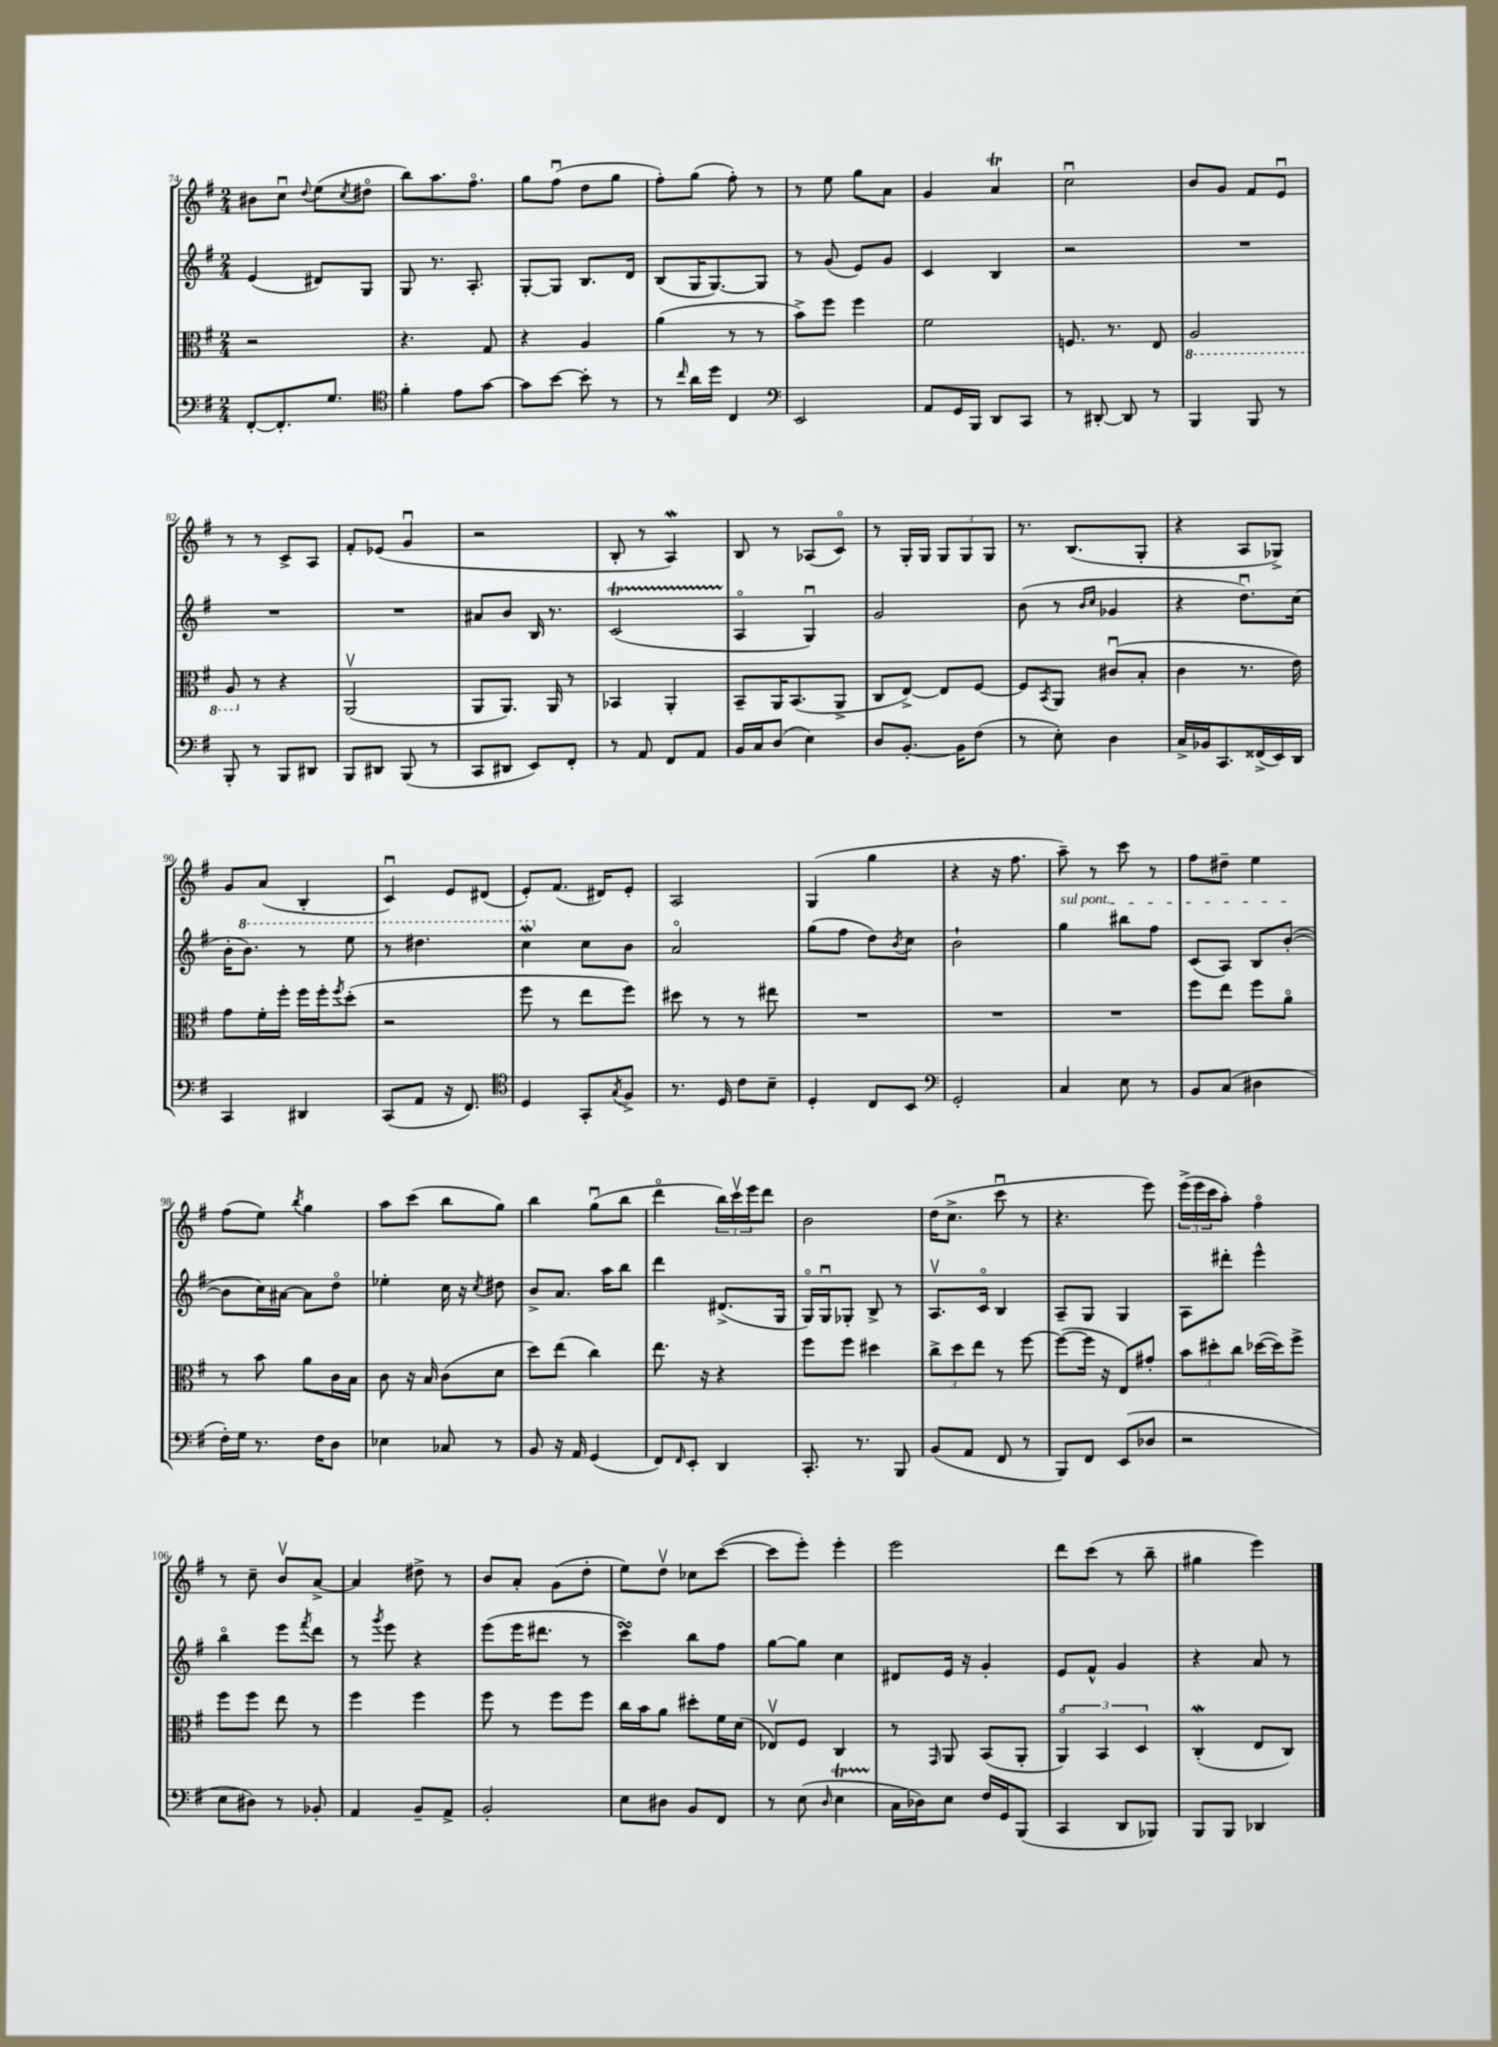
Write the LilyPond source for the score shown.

<<
\new StaffGroup <<
\new Staff = "s0" {
    \clef treble \key g \major \numericTimeSignature \time 2/4
    bis'8 c''8\downbow \appoggiatura { d''8 } e''8( \acciaccatura { c''8 } dis''8\flageolet |
    b''8) a''8. fis''8.\flageolet |
    g''8 fis''8\downbow( d''8 g''8 |
    fis''8-.) g''8( fis''8-.) r8 |
    r8 e''8 g''8 a'8 |
    g'4 a'4\trill |
    c''2\downbow |
    b'8 g'8 fis'8 e'8\downbow |
    r8 r8 c'8-> a8 |
    fis'8-. ees'8( g'4\downbow |
    r2 |
    b8-. r8 a4\mordent) |
    b8 r8 aes8( c'8\flageolet) |
    r8 g16-. g16 \tuplet 3/2 { g8 g8 g8 } |
    r8. b8.( g8-. |
    r4 a8 ges8->) |
    g'8 a'8( b4-. |
    c'4\downbow) e'8 dis'8( |
    e'8-.) fis'8.( dis'16) e'8-. |
    a2 |
    g4( g''4 |
    r4 r16 fis''8. |
    a''8--) r8 c'''8 r8 |
    fis''8 dis''8-- e''4 |
    fis''8( e''8) \acciaccatura { b''8 } g''4 |
    a''8 c'''8( b''8 g''8) |
    b''4 g''8\downbow( b''8 |
    d'''4\flageolet \tuplet 3/2 { b''16) c'''16\upbow e'''16 } d'''8 |
    b'2 |
    d''16( c''8.-> c'''8\downbow r8 |
    r4. e'''8) |
    \tuplet 3/2 { e'''16->( e'''16 c'''16 } a''8-.) fis''4\flageolet |
    r8 c''8-- b'8\upbow a'8~-> |
    a'4 dis''8-> r8 |
    b'8 a'8-. g'8( d''8-. |
    e''8) d''8\upbow ces''8 c'''8~( |
    c'''8 e'''8-.) e'''4-. |
    e'''2 |
    d'''8 c'''8( r8 b''8-- |
    gis''4 e'''4) \bar "|." |
}
\new Staff = "s1" {
    \clef treble \key g \major \numericTimeSignature \time 2/4
    e'4( dis'8) g8 |
    g8 r8. a8.-. |
    g8~-. g8 b8. d'16 |
    b8( g16 g8.~) g8 |
    r8 g'8( e'8) g'8 |
    c'4 b4 |
    r2 |
    R2 |
    R2 |
    R2 |
    ais'8 b'8 b16 r8. |
    c'2\startTrillSpan( |
    a4\flageolet\stopTrillSpan g4\downbow) |
    g'2 |
    b'8( r8 \grace { b'16 c''16 } ges'4 |
    r4 d''8.\downbow) c''16( |
    b'16-. \ottava #1 b''8.) r8 e'''8 |
    r8 dis'''4. |
    c'''4\mordent \ottava #0 c''8 b'8 |
    a'2\flageolet |
    g''8( fis''8 d''8) \acciaccatura { b'8 } c''8 |
    b'2-! |
    \once \override TextSpanner.bound-details.left.text = \markup { \italic "sul pont." } g''4\startTextSpan bis''8 fis''8 |
    c'8( a8) b8 b'8~-.\stopTextSpan( |
    b'8 c''16) ais'16~ ais'8 d''8\flageolet |
    ees''4-. c''16 r16 \acciaccatura { c''8 } dis''8 |
    b'8-> a'8. a''16 b''8 |
    d'''4 dis'8.->( g16 |
    g16\flageolet) g16\downbow ges8-. b8-> r8 |
    a8.\upbow c'16\flageolet b4 |
    a8-- g8 g4 |
    a8 dis'''8-. e'''4-^ |
    b''4\flageolet e'''8 \acciaccatura { fis'''8 } d'''8 |
    r8 \acciaccatura { g'''8 } e'''8 r4 |
    e'''8( e'''16 dis'''8. r8 |
    c'''4\turn) b''8 fis''8 |
    g''8~ g''8 c''4 |
    dis'8 e'16 r16 g'4-. |
    e'8 fis'8-^ g'4 |
    r4 a'8 r8 \bar "|." |
}
\new Staff = "s2" {
    \clef alto \key g \major \numericTimeSignature \time 2/4
    r2 |
    r4. g8 |
    r4 a4 |
    a'4( r8 r8 |
    b'8->) fis''8 fis''4 |
    fis'2 |
    f8. r8. e8 |
    \ottava #-1 a,2 |
    a,8 \ottava #0 r8 r4 |
    a,2\upbow( |
    a,8 a,8.) a,16 r8 |
    bes,4 a,4-. |
    b,8-- a,16 b,8.( a,8-> |
    c8 e8~->) e8 fis8~ |
    fis8 \acciaccatura { b,8 } a,8 cis'8\downbow( b8-. |
    c'4 r8. e'16) |
    g'8 fis'16-. fis''16-. fis''16 fis''16-. \acciaccatura { fis''8 } d''8-.( |
    r2 |
    fis''8 r8 e''8 fis''8) |
    dis''8 r8 r8 eis''8 |
    R2 |
    R2 |
    R2 |
    fis''8 e''8 fis''8 a'8\flageolet |
    r8 b'8 a'8 c'16 b16 |
    c'8 r16 b16 c'8( d'8 |
    d''8) e''8( c''4) |
    e''8. r16 r4 |
    fis''8 fis''8 dis''4 |
    \tuplet 3/2 { c''8-> d''8 e''8 } r8 fis''8~ |
    fis''8~( fis''16 r16 e8) gis'8-. |
    \tuplet 3/2 { b'8 dis''8-. c''8 } des''16~( des''16) fis''8-> |
    fis''8 fis''8 e''8 r8 |
    fis''4 fis''4 |
    fis''8 r8 fis''8 fis''8 |
    c''16 b'16 a'8 dis''8-. fis'16 d'16( |
    ees8\upbow) fis8 c4 |
    r8 \grace { g,16 } a,8 b,8( a,8-. |
    \tuplet 3/2 { a,4\flageolet) b,4 d4 } |
    c4-.\mordent( e8 c8) \bar "|." |
}
\new Staff = "s3" {
    \clef bass \key g \major \numericTimeSignature \time 2/4
    fis,8~-. fis,8.-. g8. |
    \clef tenor fis'4-. e'8 g'8~ |
    g'8 b'8~ b'8-. r8 |
    r8 \grace { c''16 } a'16 d''16 c4 |
    \clef bass e,2 |
    a,8 g,16 b,,16 d,8 c,8 |
    r8 dis,8~-. dis,8 r8 |
    b,,4 b,,8 r8 |
    b,,8-. r8 b,,8 dis,8 |
    b,,8 dis,8 b,,8( r8 |
    c,8 dis,8 e,8) fis,8-. |
    r8 a,8 fis,8 a,8 |
    b,16 c16 d8( e4) |
    d8 b,8.~-. b,16 fis8( |
    r8 e8-.) d4 |
    c16-> bes,16 c,8. fisis,16->( e,16) d,16 |
    c,4 dis,4 |
    c,8( a,8 r16 fis,8.) |
    \clef tenor d4 g,8-. \acciaccatura { g8 } fis8-> |
    r8. d16 c'8 b8-- |
    d4-. c8 b,8 |
    \clef bass g,2-. |
    c4 e8 r8 |
    b,8 c8( dis4 |
    fis16-.) g16 r8. fis16 d8 |
    ees4 ces8 r8 |
    b,8 r16 a,16 g,4( |
    fis,8) \grace { fis,16 } e,8-. d,4 |
    c,8.-. r8. b,,8 |
    b,8( a,8 fis,8 r8 |
    b,,8) fis,8 e,8( des8 |
    r2 |
    e8 dis8) r8 bes,8-. |
    a,4 b,8-- a,8-> |
    b,2-. |
    e8 dis8 b,8 fis,8 |
    r8 e8( \grace { d16 } e4\startTrillSpan |
    c16\stopTrillSpan des16) e8 fis16 g,16 b,,8( |
    c,4 d,8 bes,,8) |
    b,,8 b,,8 des,4 \bar "|." |
}
>>
>>
\layout { \context { \Score currentBarNumber = #74 } }
